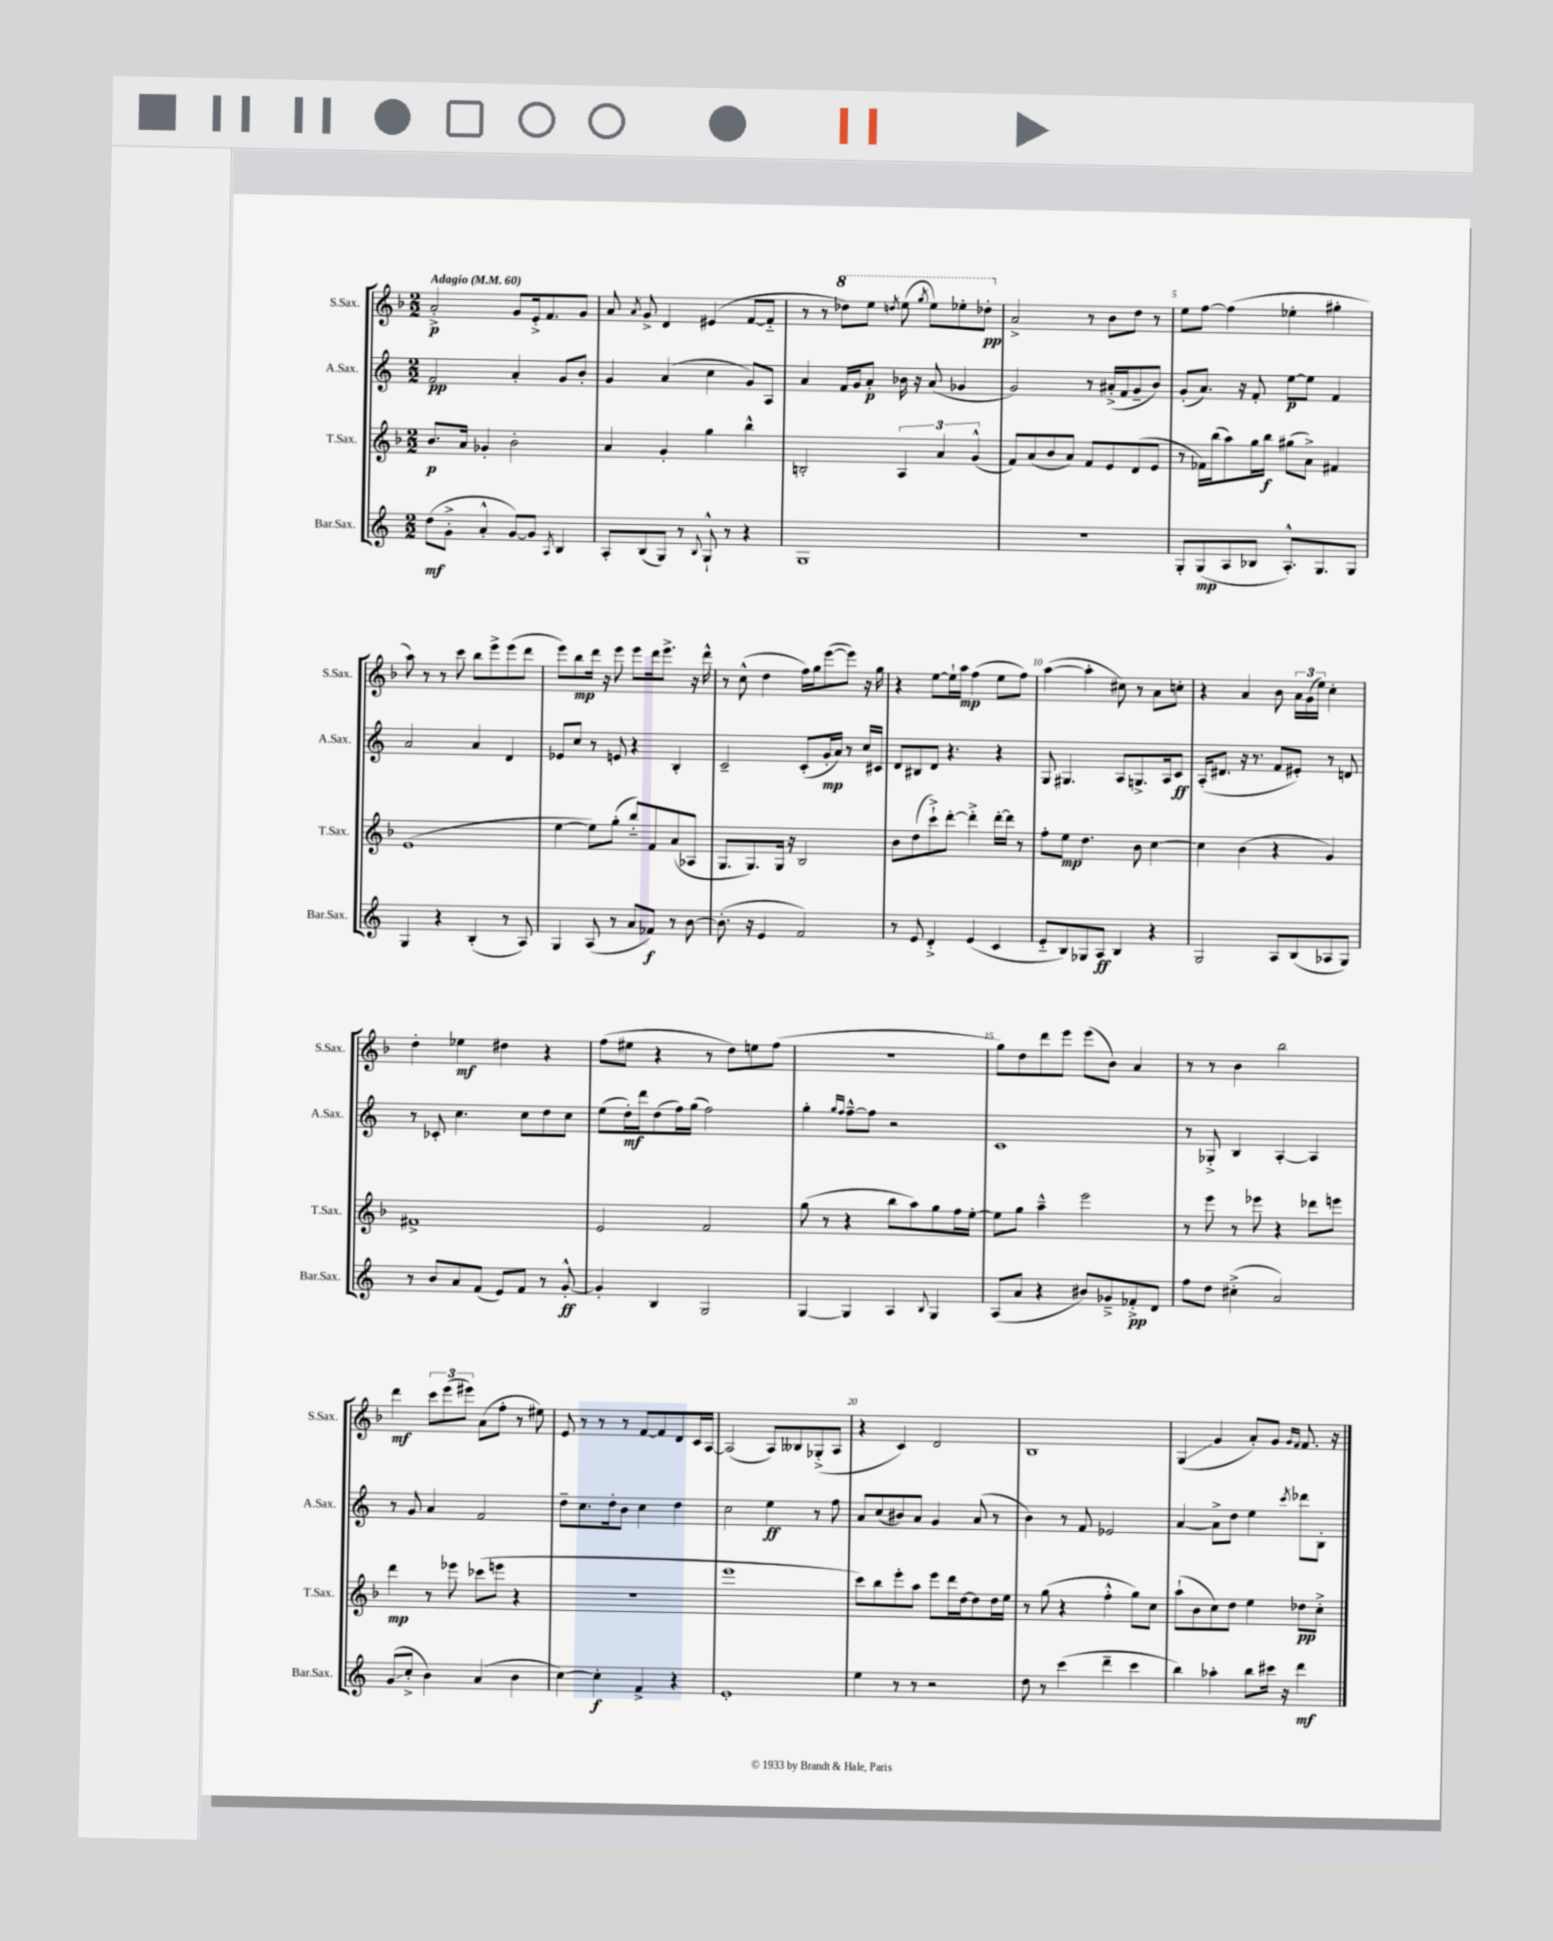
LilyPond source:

<<
\new StaffGroup <<
\new Staff = "s0" \with { instrumentName = "S.Sax." shortInstrumentName = "S.Sax." } {
    \clef treble \key f \major \numericTimeSignature \time 2/2 \tempo "Adagio" 4 = 60
    \autoBeamOff a'2-.->\p g'8[ e'16-.-> f'8. g'8] |
    a'8 \acciaccatura { a'8 } g'8-> d'4 eis'4( f'8[~ f'8]-_ |
    r8 r8 \ottava #1 des'''8[) e'''8] \acciaccatura { d'''8 } e'''8( \acciaccatura { g'''8 } e'''8[) ees'''8-. des'''8]-.\pp \ottava #0 |
    a'2-> r8 bes'8[ d''8] r8 |
    e''8[ f''8]~ f''4( ees''4-. gis''4-. |
    a''8) r8 r8 c'''8 bes''8[ e'''8-> e'''8( d'''8] |
    e'''8[) bes''8\mp d'''16] r16 e'''8 e'''8[ d'''16 e'''8.]-> r16 d'''16-^ |
    r8 c''8-^( d''4 f''16[) g''16 e'''8~( e'''8]) r16 g''16 |
    r4 e''8[~ e''16-! a''16]\mp f''4( e''8[ f''8]) |
    a''4~( a''4-. cis''8) r8 a'8[ c''8]-. |
    r4 a'4 bes'8 \tuplet 3/2 { a'16[ g'16( e''16]) } c''4-. |
    d''4-. ees''4\mf dis''4 r4 |
    f''8[( eis''8] r4 r8 d''8[) e''8 f''8]( |
    r1 |
    g''8[) d''8 d'''8 e'''8] e'''8[( bes'8]) a'4 |
    r8 r8 bes'4 bes''2 |
    d'''4\mf \tuplet 3/2 { c'''8[ e'''8( eis'''8]) } a'8[( f''8]-. r8 eis''8) |
    e'8 r8 r8 r8 f'8[~ f'8 d'8 c'16 a16]~ |
    a2( a8[) beses8 ges8-.->( a8] |
    r4 c'4) d'2 |
    bes1 |
    g4\glissando( g'4 a'8[-.) g'8] \grace { g'16[ f'16] } f'8. r16 \bar "|." |
}
\new Staff = "s1" \with { instrumentName = "A.Sax." shortInstrumentName = "A.Sax." } {
    \clef treble \key c \major \numericTimeSignature \time 2/2
    \autoBeamOff f'2\pp a'4-. g'8[ b'8]-. |
    g'4 a'4( c''4 g'8[) a8] |
    a'4 f'16[ g'16 a'8]-.\p bes'16 r16 a'8( ges'4 |
    g'2) r8 ais'16[-.->( f'16 g'8-- b'8]) |
    g'8[-.( a'8.]) r16 f'8-. e''8[~\p e''8] f'4 |
    a'2 a'4 d'4 |
    ees'8[ c''8] r8 e'8 r4 b4-. |
    c'2-- c'8[-.( g'16-.\mp a'16]) r8 c''16[ cis'16] |
    d'8[ bis8 d'8] r4. r4 |
    g8 gis4. a8[ g8.-> a16 c'8]\ff |
    a16[-.( dis'8.] r16 r8. f'8[ eis'8]-.) r8 d'8 |
    r8 ces'8-. c''4. c''8[ d''8 c''8] |
    e''8[( d''16-.\mf) d'''16 d''8( f''16) g''16]( f''2) |
    g''4-. \grace { g''16[ f''16] } f''8[~---^ f''8] r2 |
    c'1 |
    r8 ges8-.-> b4 a4~-. a4 |
    r8 g'8 a'4 f'2 |
    d''8[-- c''8. d''16-. b'8] c''4 d''4 |
    c''2 e''4\ff r8 f''8 |
    a'8[ c''8( bis'8) a'8] g'4 a'8( r8 |
    b'4) r8 f'8 ees'2 |
    a'4~ a'8[-> d''8] e''4 \acciaccatura { c'''8 } des'''8[ b8]-. \bar "|." |
}
\new Staff = "s2" \with { instrumentName = "T.Sax." shortInstrumentName = "T.Sax." } {
    \clef treble \key f \major \numericTimeSignature \time 2/2
    \autoBeamOff bes'8.[\p a'16] ges'4-. bes'2-. |
    a'4 g'4-. g''4 bes''4-^ |
    b2-. \tuplet 3/2 { a4 a'4 g'4-^( } |
    f'8[) a'8( bes'8 a'8]) f'8[ e'8 d'8( e'8] |
    r8 fes'16[) bes''16( a''8) g''16 bes''16]\f gis''8[( a'8]->) fis'4 |
    e'1( |
    e''4~ e''8[) g''8]-.( bes''8[-_) f'8 a'8( aes8] |
    g8.[ g8.) g16] r16 bes2 |
    bes'8[ d''8( c'''8-!->) d'''8]~-. d'''4-.-> d'''16[~-. d'''16] r8 |
    f''8[-. e''8]\mp d''4. bes'8 c''4~ |
    c''4 bes'4( r4 g'4) |
    fis'1-> |
    e'2 f'2 |
    g''8( r8 r4 bes''8[ a''8) g''8 f''16 e''16]~-. |
    e''8[ g''8] a''4---^ e'''2 |
    r8 e'''8 r8 ees'''8 r4 des'''8[ e'''8] |
    d'''4\mp r8 ees'''8 ces'''8[( e'''8] r4 |
    R1 |
    e'''1 |
    c'''8[) bes''8 e'''8-. a''8] e'''8[ d'''16 d''16~ d''8 d''16 e''16] |
    r8 g''8( r4 f''4-.-^ g''8[) c''8] |
    a''8[-!( bes'8 c''8) d''8] e''4 des''8[\pp c''8]-.-> \bar "|." |
}
\new Staff = "s3" \with { instrumentName = "Bar.Sax." shortInstrumentName = "Bar.Sax." } {
    \clef treble \key c \major \numericTimeSignature \time 2/2
    \autoBeamOff d''8[\mf( g'8]-.-> a'4-.-^ g'8[~) g'8] \acciaccatura { a8 } b4 |
    a8[-. b8( g8]) r8 \appoggiatura { b8 } g8-!-^ r8 r4 |
    g1 |
    R1 |
    g8[-. g8\mp( a8 bes8] a8.[-.-^) g8. g8] |
    g4 r4 b4-.( r8 a8) |
    g4 a8( r8 a'8[ fes'8]\f) r8 b'8~ |
    b'8.-.( r16 e'4 f'2) |
    r8 e'8 d'4-.-> e'4( c'4 |
    e'8[-_ b8) ges8 a8]\ff b4 r4 |
    g2 a8[ b8( aes8 g8]) |
    r8 b'8[ a'8 f'8]( e'8[) f'8] r8 g'8~-.-^\ff |
    g'4-. b4 g2 |
    g4~ g4 a4 \appoggiatura { b8 } g4 |
    a8[( a'8] r4 bis'8[) ges'8---> fes'8-.->\pp d'8] |
    f''8[ d''8] cis''4-.->( a'2) |
    g'8[\glissando( c''8]-.-> b'4) a'4( b'4 |
    c''4~) c''4-.\f f'4-> r4 |
    e'1-. |
    e''4 r8 r8 r2 |
    d''8 r8 c'''4( d'''4-- c'''4 |
    b''4) aes''4-. b''8[ cis'''16] r16 d'''4\mf \bar "|." |
}
>>
>>
\layout { \context { \Score \override BarNumber.break-visibility = ##(#f #t #t) barNumberVisibility = #(every-nth-bar-number-visible 5) } }
